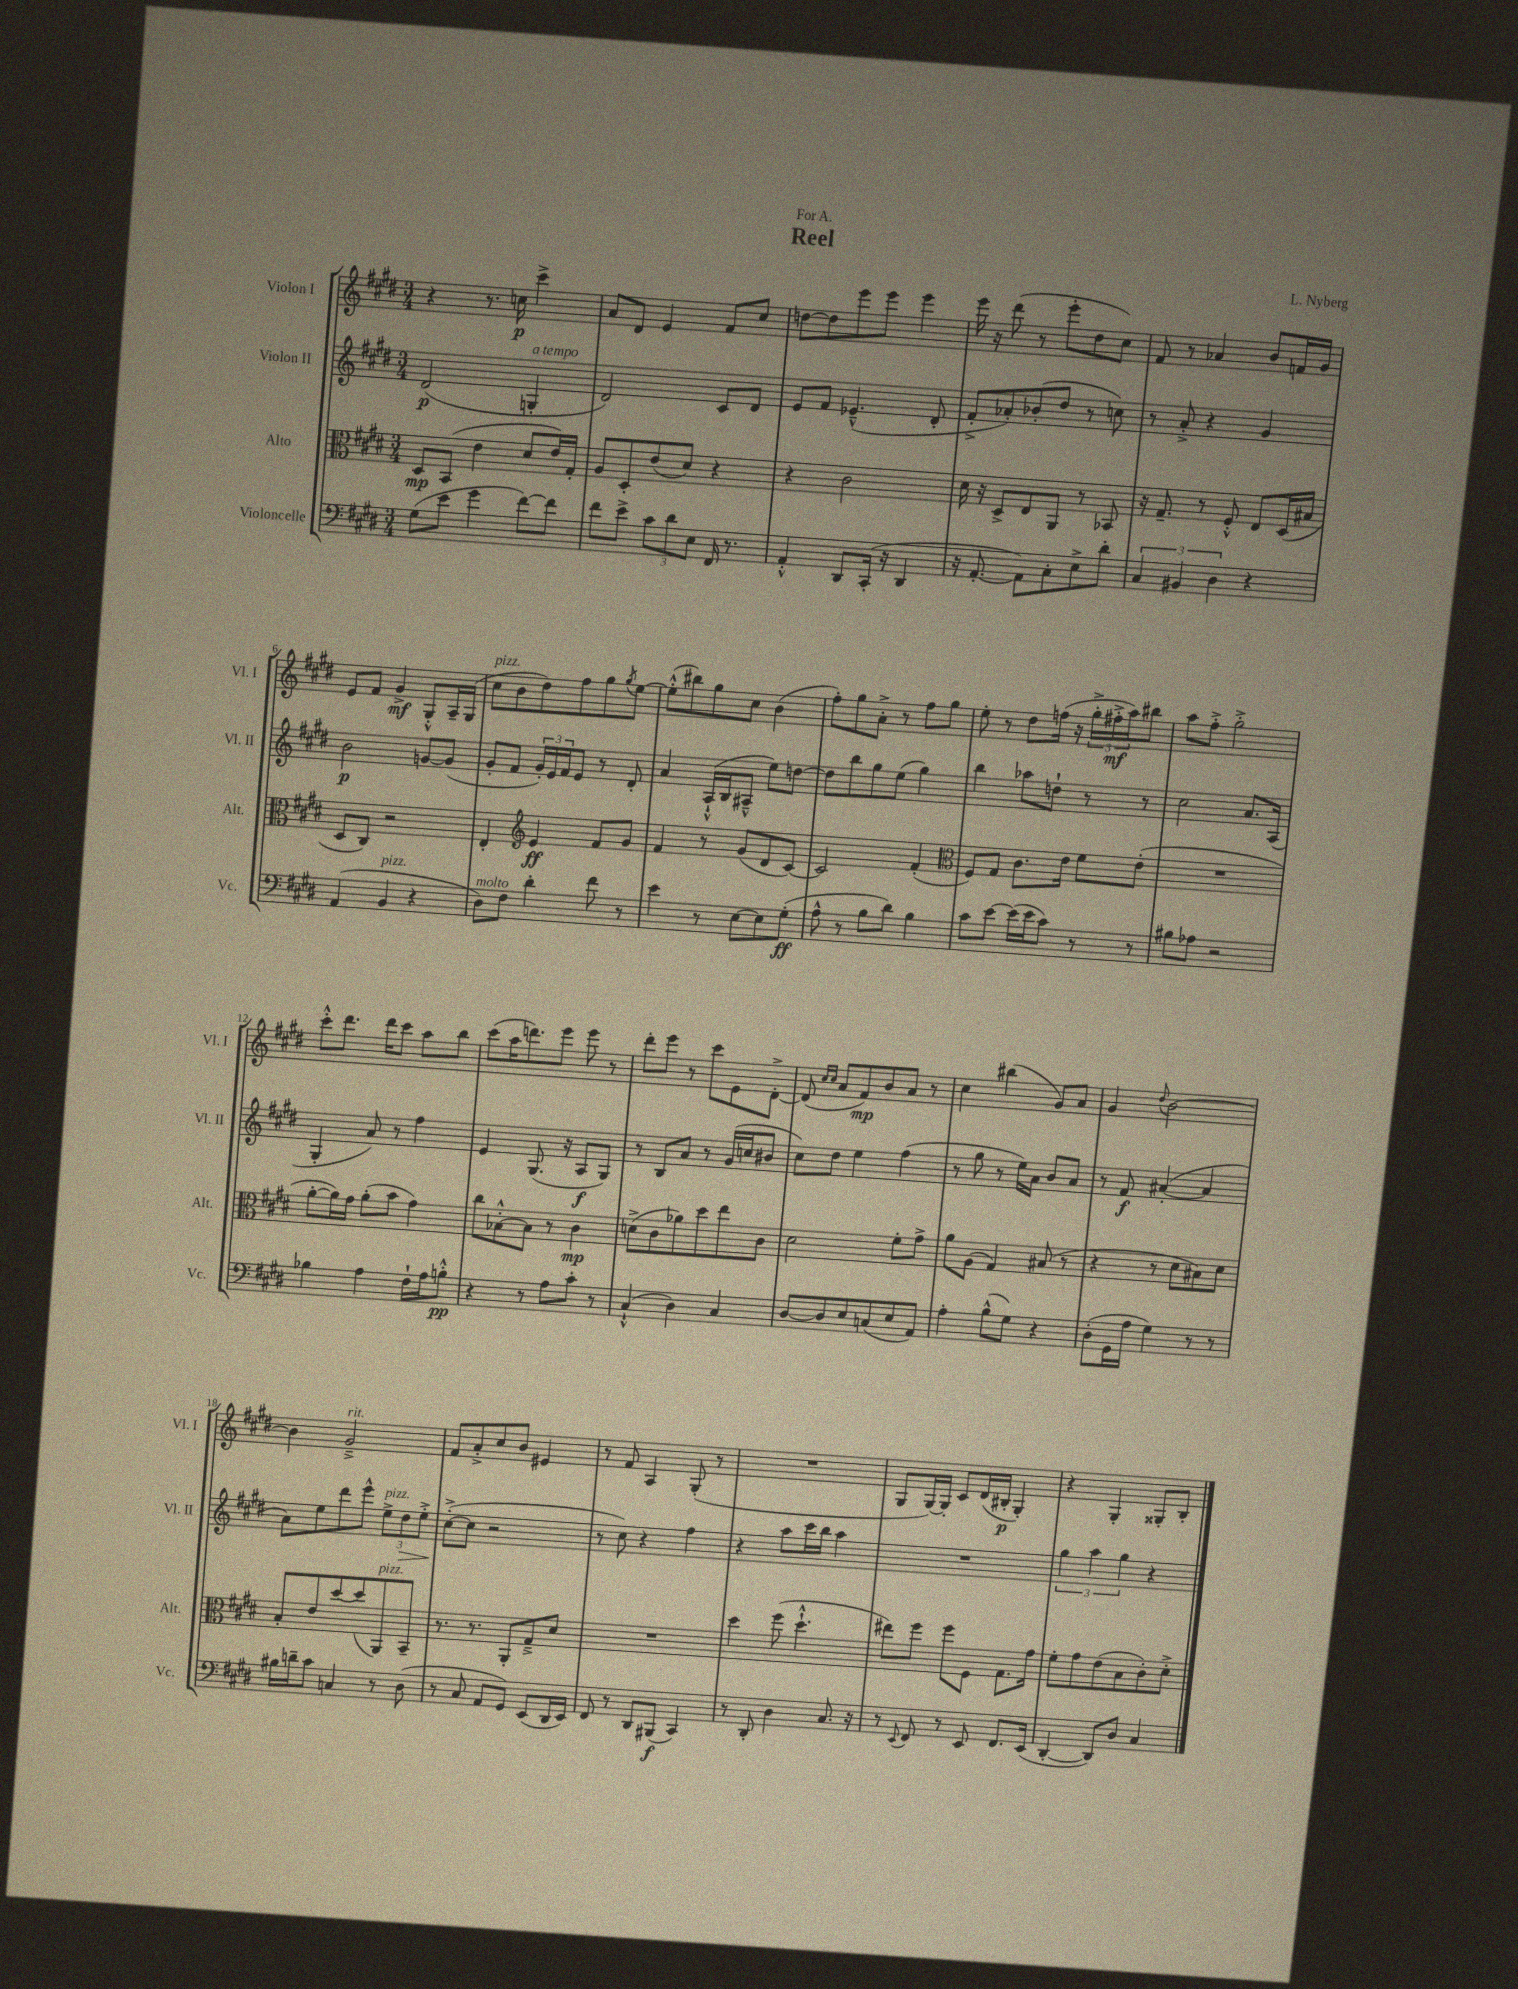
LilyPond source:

\header { title = "Reel" composer = "L. Nyberg" dedication = "For A." }
<<
\new StaffGroup <<
\new Staff = "s0" \with { instrumentName = "Violon I" shortInstrumentName = "Vl. I" } {
    \clef treble \key e \major \numericTimeSignature \time 3/4
    r4 r8. c''16\p cis'''4-> |
    a'8 dis'8 e'4 fis'8 cis''8 |
    d''8~ d''8 e'''8 e'''8 e'''4 |
    e'''16 r16 dis'''8( r8 e'''8-. dis''8 cis''8) |
    fis'8 r8 aes'4 b'8 f'16 gis'16 |
    e'8 fis'8 gis'4->\mf gis8-.-^ a16-- gis16( |
    cis''8^\markup { \italic "pizz." } b'8 dis''8) fis''8 gis''8 \acciaccatura { gis''8 } e''8~ |
    e''8-.-^( bis''8) gis''8 cis''8 b'4( |
    fis''8-.) gis''8 a'8-.-> r8 fis''8 gis''8 |
    e''8-. r8 dis''8 f''16( r16 \tuplet 3/2 { gis''16-.-> fis''16-.->\mf a''16) } bis''8 |
    a''8 fis''8-.-> gis''2-.-> |
    cis'''8-.-^ dis'''8. dis'''16 cis'''8 a''8 b''8 |
    cis'''8( a''16 d'''8.) e'''8 e'''8 r8 |
    dis'''8-. e'''8 r8 cis'''8 e'8 dis'8~-.-> |
    dis'8( \grace { cis''16 cis''16 } a'8 fis'8\mp) b'8 a'8 r8 |
    cis''4 bis''4( gis'8) a'8 |
    gis'4 \appoggiatura { dis''8 } b'2~ |
    b'4 gis'2--->^\markup { \italic "rit." } |
    fis'8 a'8-.-> cis''8 b'8 eis'4 |
    r8 fis'8 a4 gis8-.( r8 |
    R2. |
    gis8 gis16~) gis16-. cis'8 dis'16( bis16-.\p gis4-.) |
    r4 gis4-. gisis8-. b8-. \bar "|." |
}
\new Staff = "s1" \with { instrumentName = "Violon II" shortInstrumentName = "Vl. II" } {
    \clef treble \key e \major \numericTimeSignature \time 3/4
    dis'2\p( g4-.^\markup { \italic "a tempo" } |
    dis'2) cis'8 dis'8 |
    e'8 fis'8 ees'4.---^( dis'8-. |
    fis'8-.-> aes'8-.) bes'8-.( dis''8 r8 c''8) |
    r8 a'8-.-> r4 gis'4 |
    b'2\p g'8~ g'8( |
    gis'8-. fis'8 \tuplet 3/2 { gis'16-.) e'16 fis'16 } e'8 r8 dis'8-. |
    a'4 a16-!-^( b16 ais8---^ e''8) d''8~ |
    d''8 b''8 gis''8 e''8( gis''4) |
    b''4 aes''8 d''8-! r8 r8 |
    cis''2 a'8. a16( |
    gis4-. a'8) r8 fis''4 |
    e'4 gis8.( r16 a8\f gis8) |
    r8 b8 a'8 r8 gis'16( c''16 bis'8 |
    cis''8) dis''8 e''4 fis''4( |
    r8 gis''8 r8 e''16) a'16 b'8 a'8 |
    r8 fis'8\f ais'4~-.( ais'4 |
    a'8) e''8 dis'''8 e'''8-^ \tuplet 3/2 { e''8->^\markup { \italic "pizz." } dis''8\> e''8-.-> } |
    cis''8~-.->\!( cis''8 r2 |
    r8 cis''8) r4 fis''4 |
    r4 a''8 cis'''16 b''16 a''4 |
    R2. |
    \tuplet 3/2 { gis''4 a''4 gis''4 } r4 \bar "|." |
}
\new Staff = "s2" \with { instrumentName = "Alto" shortInstrumentName = "Alt." } {
    \clef alto \key e \major \numericTimeSignature \time 3/4
    dis8\mp b,8( e'4 dis'8 e'16) gis16-. |
    a8 dis8-. e'8( dis'8) r4 |
    r4 cis'2 |
    dis'16 r16 dis8-> e8 a,8 r8 bes,8 |
    r16 gis8.-- r8 fis8-.-^ e8 dis16( bis16 |
    dis8 cis8) r2 |
    e4-. \clef treble e'4\ff fis'8 gis'8 |
    fis'4 r8 gis'8( dis'8 cis'8~) |
    cis'2 fis'4-.( |
    \clef alto fis8) gis8 cis'8. e'16 fis'8 e'8-.( |
    R2. |
    a'8~-. a'16) gis'16 a'8-.( b'8 gis'4) |
    cis''8 bes8~-.-^ bes8 r8 cis'4\mp |
    d'8->( cis'8 aes'8) dis''8 e''8 cis'8 |
    dis'2 fis'8-. gis'8-> |
    a'8 a8( gis4) bis8( r8 |
    r4 r8 dis'8 bis8) dis'8 |
    b8-. e'8 dis''8~ dis''8( a,8^\markup { \italic "pizz." }) b,8-- |
    r8. r8. a,8-. gis8---> dis'8 |
    R2. |
    dis''4 fis''8( dis''4.-!-^ |
    eis''8) fis''8 fis''8 fis8 gis8. gis'16 |
    fis'8-. gis'8 e'8( b8 cis'8-.) dis'8-.-> \bar "|." |
}
\new Staff = "s3" \with { instrumentName = "Violoncelle" shortInstrumentName = "Vc." } {
    \clef bass \key e \major \numericTimeSignature \time 3/4
    gis8( e'8 gis'4 fis'8~) fis'8 |
    fis'8 e'8-> \tuplet 3/2 { cis'8 dis'8 e8 } fis,16 r8. |
    a,4-.-^ dis,8 cis,16-.( r16 dis,4 |
    r16 a,8.~-. a,8) cis8-. e8-> dis'8-. |
    \tuplet 3/2 { cis4 bis,4 dis4 } r4 |
    a,4( b,4^\markup { \italic "pizz." } r4 |
    dis8^\markup { \italic "molto" }) fis8 dis'4-. fis'8 r8 |
    e'4 r8 e8~ e8 gis8-.\ff( |
    a8-^ r8 b8 dis'8) b4 |
    cis'8 e'8~ e'16( e'16 cis'8) r8 r8 |
    bis8 aes8 r2 |
    bes4 a4 fis16-! a16 b8-.-^\pp |
    r4 r8 a8 cis'8-. r8 |
    cis4-!-^( dis4) cis4 |
    dis8~ dis8 e8 c8( e8 a,8) |
    a4-. b8-^( gis8) r4 |
    dis8-.( gis,16 a16 gis4) r8 r8 |
    bis16 d'16-- cis'8 c4 r8 dis8( |
    r8 cis8 a,8 gis,8) e,8( dis,16 e,16) |
    fis,8 r8 dis,8 bis,,8\f( cis,4) |
    r8 dis,8-. dis4 cis8. r16 |
    r8 \appoggiatura { e,8 } fis,8 r8 e,8 fis,8. e,16( |
    dis,4~-. dis,8) dis8 cis4 \bar "|." |
}
>>
>>
